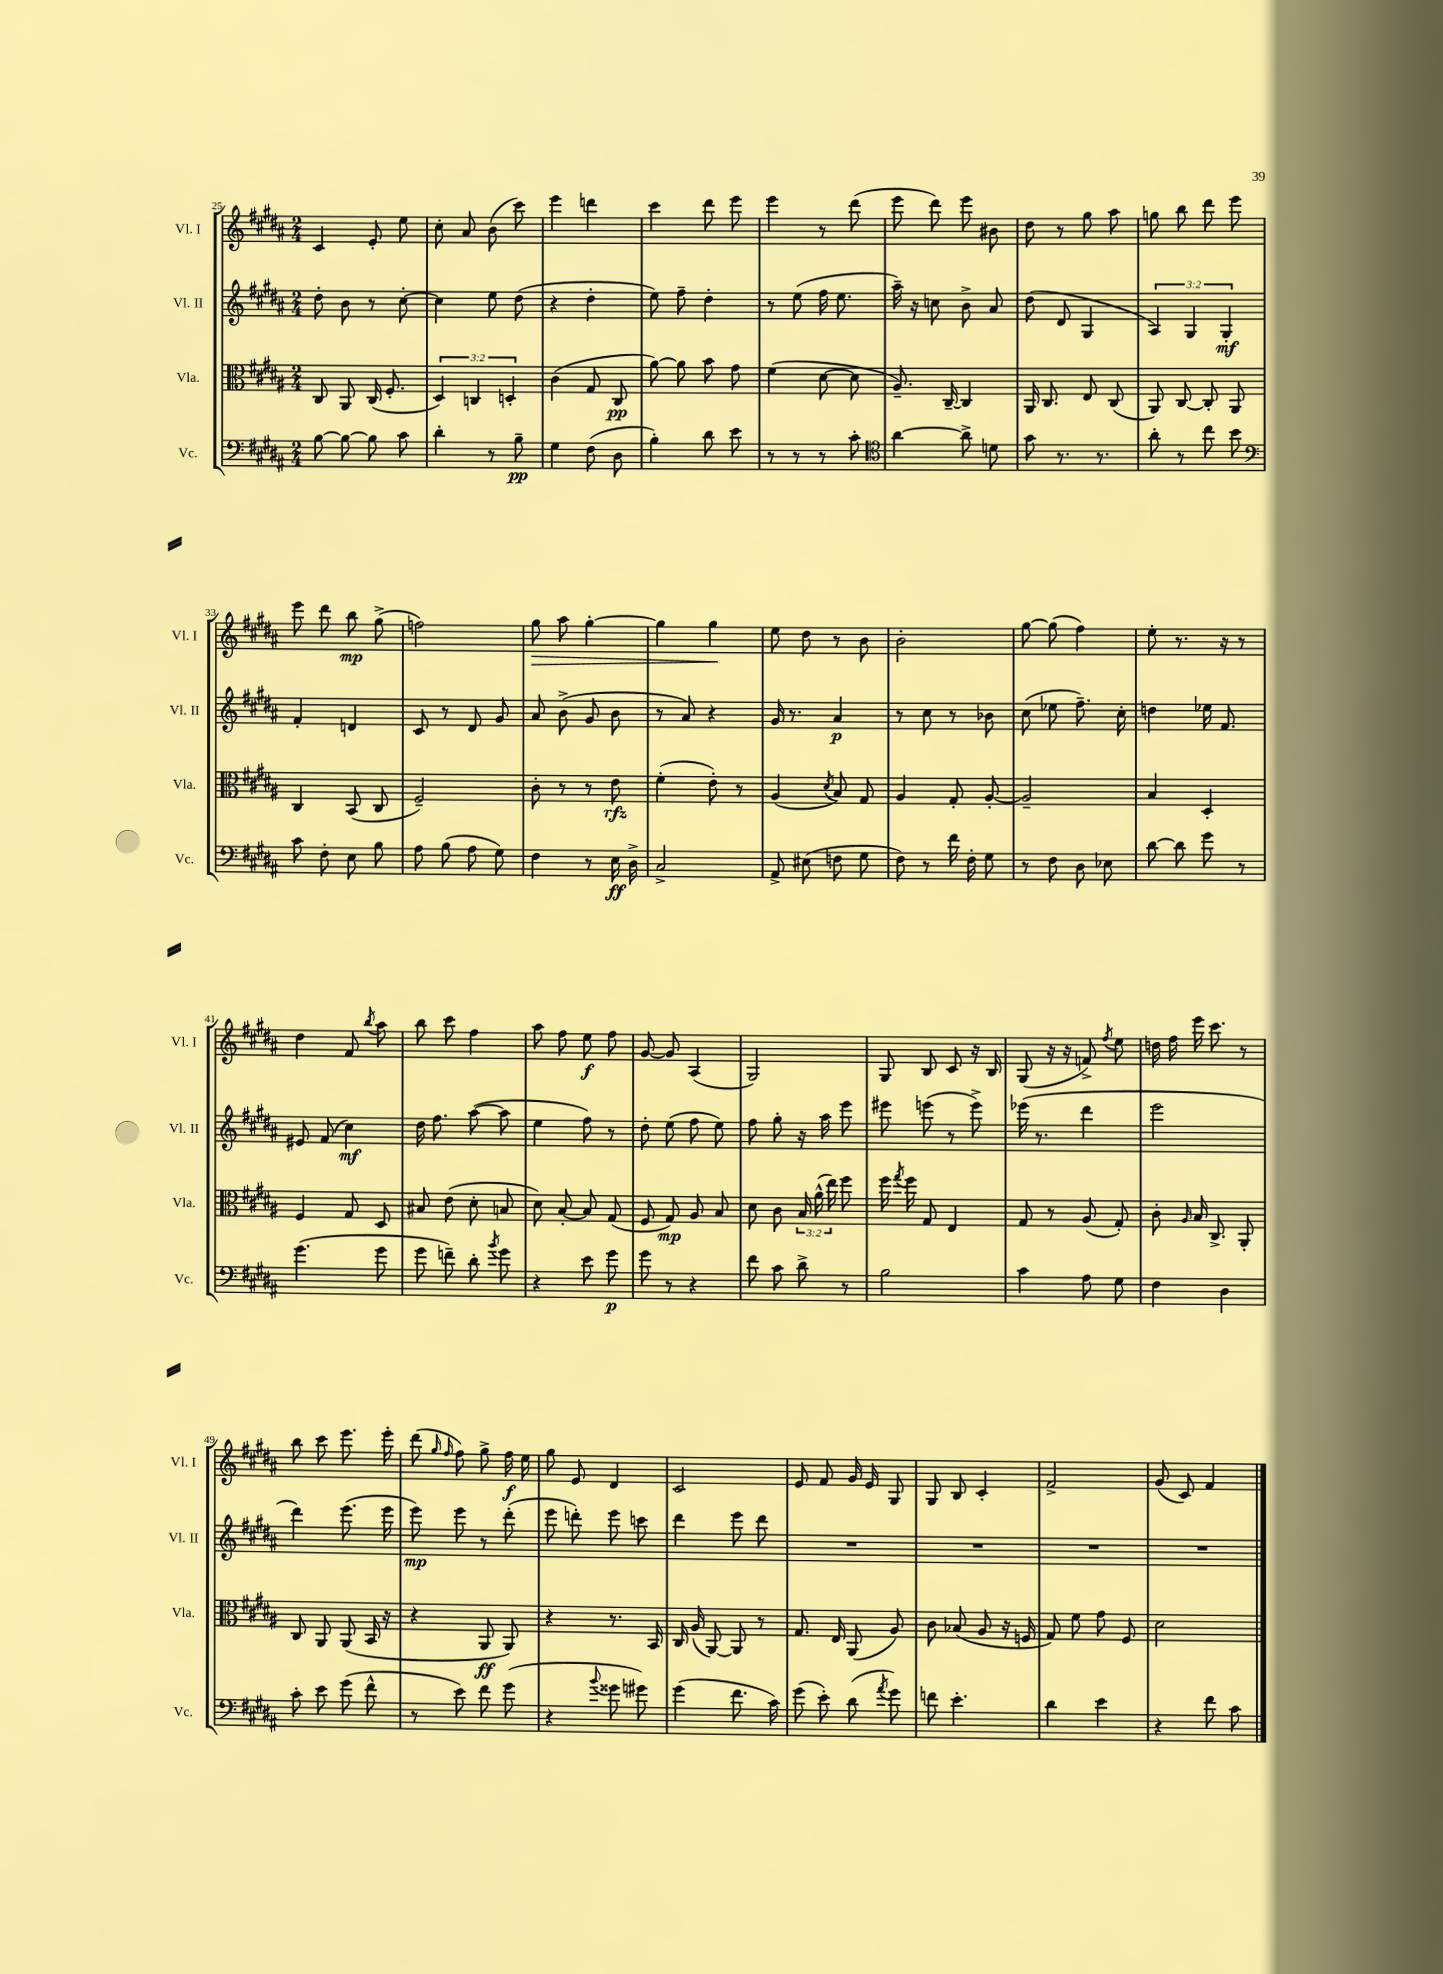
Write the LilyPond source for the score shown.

<<
\new StaffGroup <<
\new Staff = "s0" \with { instrumentName = "Vl. I" shortInstrumentName = "Vl. I" } {
    \clef treble \key b \major \numericTimeSignature \time 2/4
    \autoBeamOff cis'4 e'8-. e''8 |
    cis''8-. ais'8 b'8( cis'''8) |
    e'''4 d'''4 |
    cis'''4 dis'''8 e'''8 |
    e'''4 r8 dis'''8( |
    e'''8 dis'''8) e'''8 bis'8 |
    dis''8 r8 gis''8 ais''8 |
    g''8 b''8 dis'''8 e'''8 |
    e'''8 dis'''8 b''8\mp gis''8->( |
    f''2) |
    gis''8\> ais''8 gis''4~-. |
    gis''4 gis''4\! |
    e''8 dis''8 r8 b'8 |
    b'2-. |
    gis''8~ gis''8( fis''4) |
    e''8-. r8. r16 r8 |
    dis''4 fis'8 \acciaccatura { b''8 } ais''8 |
    b''8 cis'''8 fis''4 |
    ais''8 fis''8 e''8\f fis''8 |
    gis'8~ gis'8 ais4( |
    gis2) |
    gis8 b8 cis'8 r16 b16 |
    gis8( r16 r16 f'8->) \acciaccatura { fis''8 } e''8 |
    d''16 fis''16 e'''16 cis'''8. r8 |
    b''8 cis'''8 e'''8. e'''16-. |
    dis'''8( \grace { gis''16 fis''16 } fis''8) gis''8-> fis''16\f e''16 |
    gis''8 e'8 dis'4 |
    cis'2 |
    e'8 fis'8 gis'16 e'16 gis8 |
    gis8 b8 cis'4-. |
    fis'2-> |
    gis'8( cis'8) fis'4 \bar "|." |
}
\new Staff = "s1" \with { instrumentName = "Vl. II" shortInstrumentName = "Vl. II" } {
    \clef treble \key b \major \numericTimeSignature \time 2/4 \override Staff.TupletNumber.text = #tuplet-number::calc-fraction-text
    \autoBeamOff dis''8-. b'8 r8 cis''8~-. |
    cis''4 e''8 dis''8( |
    r4 dis''4-. |
    e''8) fis''8-- dis''4-. |
    r8 e''8( fis''16 e''8. |
    ais''16--) r16 c''8 b'8-> ais'8 |
    dis''8( dis'8 gis4 |
    \tuplet 3/2 { ais4) gis4 gis4-.\mf } |
    fis'4-. d'4 |
    cis'8 r8 dis'8 gis'8 |
    ais'8 b'8->( gis'8 b'8 |
    r8 ais'8) r4 |
    gis'16 r8. ais'4\p |
    r8 cis''8 r8 bes'8 |
    cis''8( ees''8 fis''8.--) cis''16-. |
    d''4 ees''16 fis'8. |
    eis'8 fis'8( cis''4\mf) |
    dis''16 fis''8. ais''8~( ais''8 |
    e''4 fis''8) r8 |
    dis''8-. e''8( fis''8 e''8) |
    fis''8 gis''8-. r16 ais''16 e'''8 |
    eis'''8 e'''8( r8 e'''8->) |
    ees'''16( r8. dis'''4 |
    e'''2 |
    dis'''4) e'''8.( e'''16 |
    e'''8\mp) e'''8 r8 dis'''8-.( |
    e'''8 d'''8-.) e'''8 c'''8 |
    dis'''4 e'''8 dis'''8 |
    R2 |
    R2 |
    R2 |
    R2 \bar "|." |
}
\new Staff = "s2" \with { instrumentName = "Vla." shortInstrumentName = "Vla." } {
    \clef alto \key b \major \numericTimeSignature \time 2/4 \override Staff.TupletNumber.text = #tuplet-number::calc-fraction-text
    \autoBeamOff cis8 ais,8 cis16( fis8.-. |
    \tuplet 3/2 { dis4) c4 d4-. } |
    cis'4( gis8 cis8\pp |
    ais'8~) ais'8 b'8 gis'8 |
    fis'4( dis'8~ dis'8 |
    ais8.--) cis16~-- cis4 |
    ais,16 cis8. e8 cis8( |
    ais,8) cis8~ cis8-. ais,8 |
    cis4 b,8( cis8 |
    fis2--) |
    cis'8-. r8 r8 e'8\rfz |
    fis'4-.( e'8-.) r8 |
    ais4( \acciaccatura { dis'8 } b8) gis8 |
    ais4 gis8-. ais8~-. |
    ais2-- |
    b4 dis4-. |
    fis4 gis8 dis8 |
    bis8 e'8( dis'8-. b8 |
    dis'8) b8~-. b8 gis8( |
    fis8 gis8\mp) ais8 b8 |
    dis'8 cis'8 \tuplet 3/2 { b16 ais'16-^( e''16) } fis''8 |
    fis''16 \acciaccatura { gis''8 } fis''16 gis8 e4 |
    gis8 r8 ais8( gis8-.) |
    cis'8-. \grace { ais16 } b16 cis8.-> ais,8-. |
    cis8 ais,8 ais,8( b,16 r16 |
    r4 ais,8\ff ais,8) |
    r4 r8. b,16 |
    cis16 ais16( ais,8~) ais,8 r8 |
    gis8. e16 ais,8( ais8) |
    cis'8 bes8( ais8 r16 f16 |
    gis8) fis'8 gis'8 fis8 |
    dis'2 \bar "|." |
}
\new Staff = "s3" \with { instrumentName = "Vc." shortInstrumentName = "Vc." } {
    \clef bass \key b \major \numericTimeSignature \time 2/4
    \autoBeamOff b8~ b8~ b8 cis'8 |
    dis'4-. r8 b8--\pp |
    gis4 fis8( dis8 |
    b4-.) dis'8 e'8 |
    r8 r8 r8 cis'8-. |
    \clef tenor ais'4~ ais'8-> d'8 |
    gis'8 r8. r8. |
    ais'8-. r8 cis''8 b'8 |
    \clef bass cis'8 fis8-. e8 b8 |
    ais8 b8( ais8 gis8) |
    fis4 r8 e16\ff dis16-> |
    cis2-> |
    ais,8-> eis8( f8 gis8 |
    fis8) r8 fis'16 fis16-. gis8 |
    r8 fis8 dis8 ees8 |
    dis'8~ dis'8 gis'8 r8 |
    gis'4.( gis'8 |
    gis'8 f'8--) dis'8-. \acciaccatura { b'8 } gis'8 |
    r4 e'8 gis'8\p |
    gis'8 r8 r4 |
    fis'8 cis'8 dis'8-> r8 |
    b2 |
    cis'4 ais8 gis8 |
    fis4 dis4 |
    cis'8-. e'8 gis'8( fis'8-^ |
    r8 e'8) fis'8 gis'8( |
    r4 \appoggiatura { b'8 } gisis'8 gis'8) |
    gis'4( fis'8. cis'16) |
    gis'8( e'8-.) dis'8( \acciaccatura { ais'8 } gis'8) |
    f'8 e'4.-. |
    dis'4 e'4 |
    r4 fis'8 cis'8 \bar "|." |
}
>>
>>
\layout { \context { \Score currentBarNumber = #25 } }
